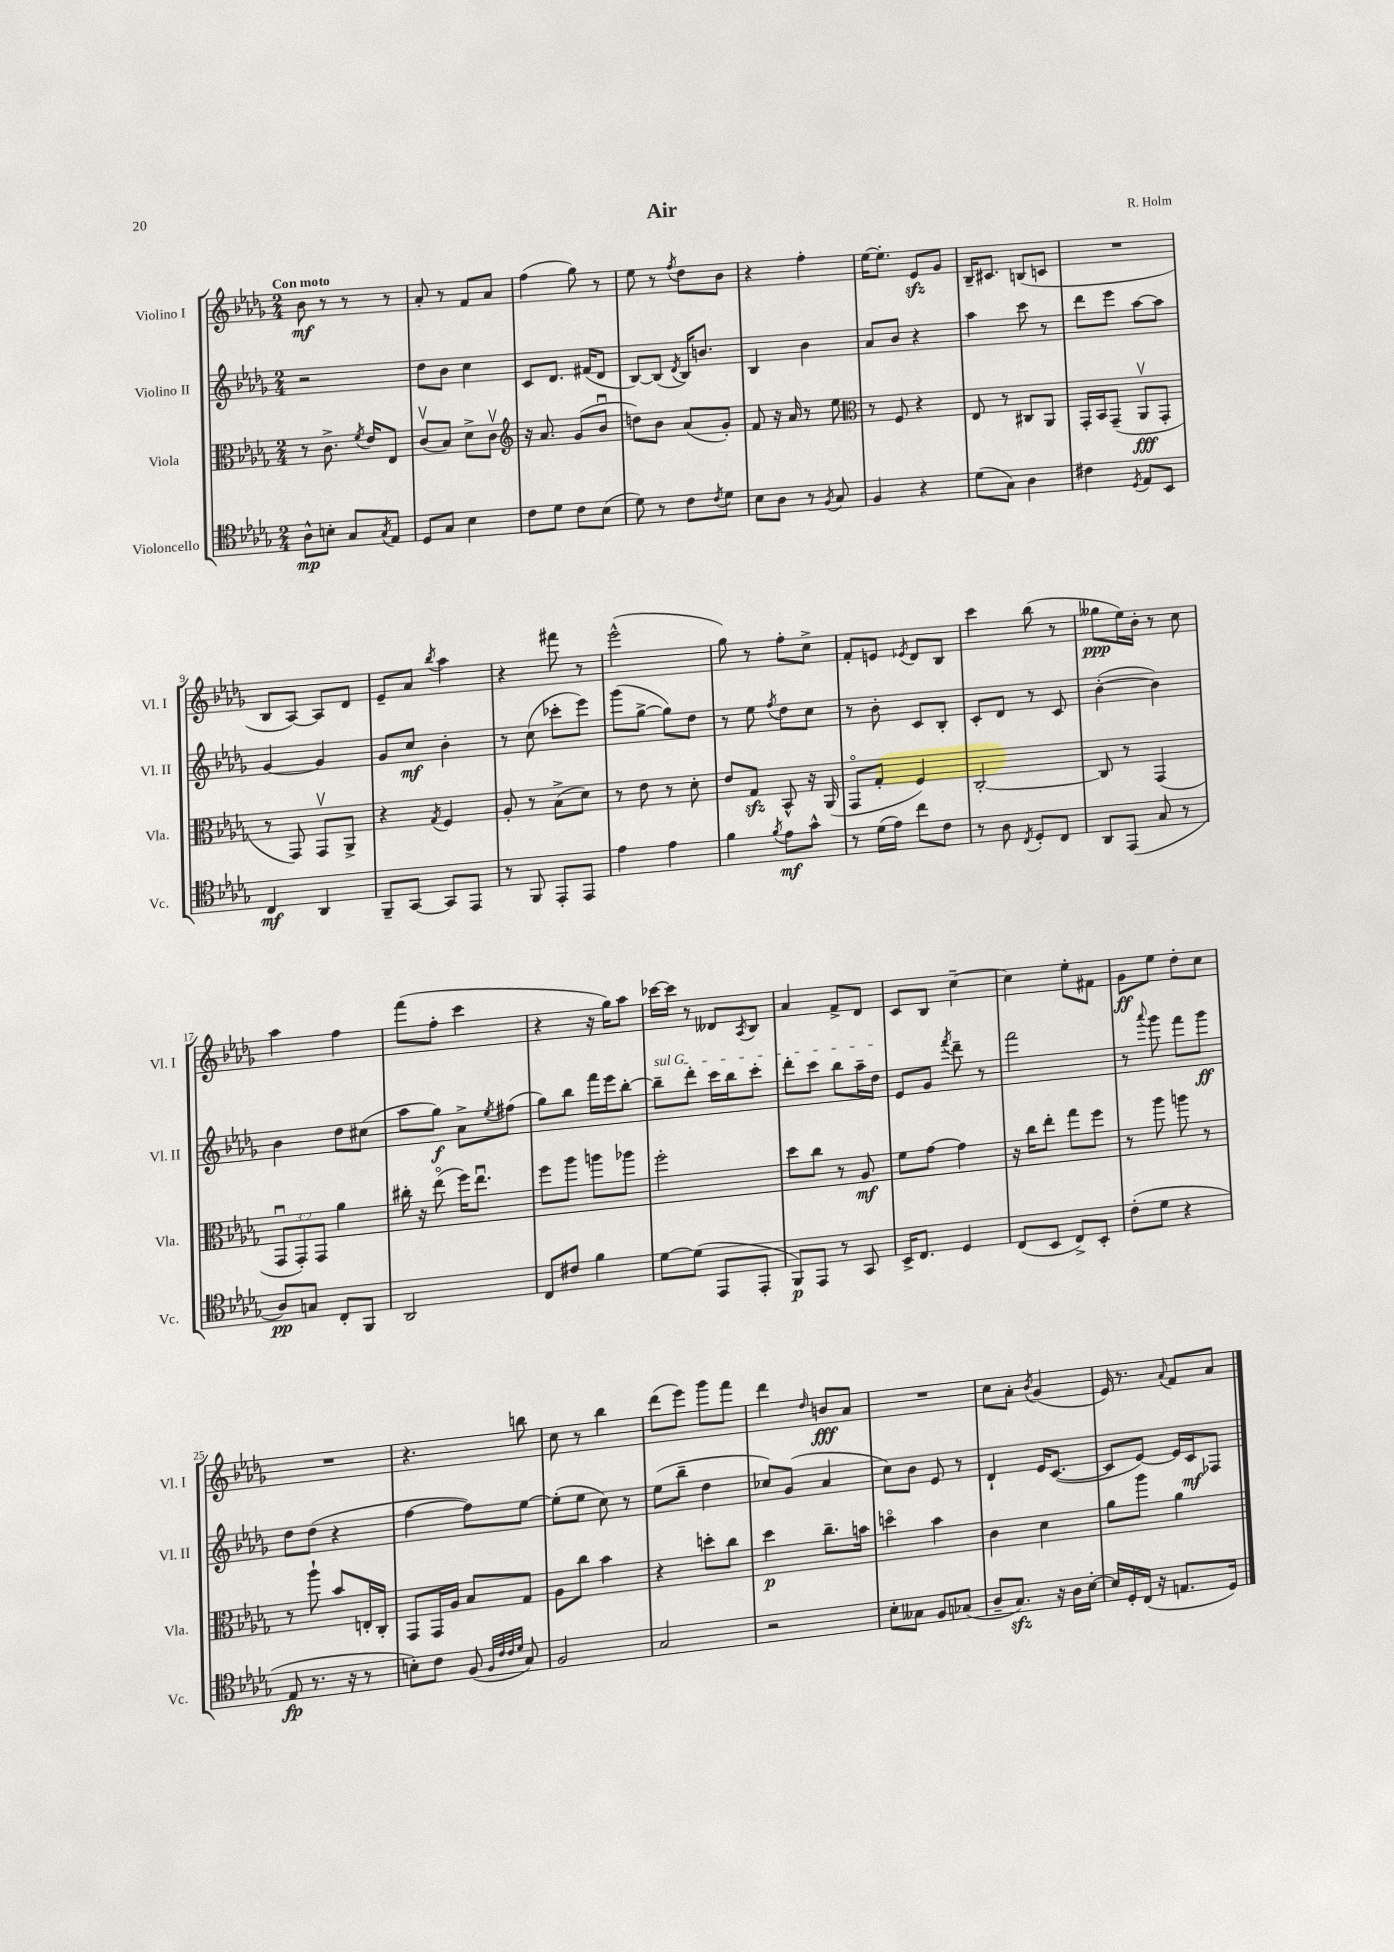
\header { title = "Air" composer = "R. Holm" }
<<
\new StaffGroup <<
\new Staff = "s0" \with { instrumentName = "Violino I" shortInstrumentName = "Vl. I" } {
    \clef treble \key des \major \numericTimeSignature \time 2/4 \tempo "Con moto"
    bes'8\mf r8 r8 r8 |
    aes'8-. r8 f'8 aes'8 |
    f''4( ges''8) r8 |
    ees''8 r8 \acciaccatura { f''8 } des''8 bes'8 |
    r4 f''4-. |
    ees''16~ ees''8.-. ees'8\sfz ges'8 |
    bes16-- cis'8. b8( c'8 |
    R2 |
    bes8 aes8~) aes8 des'8 |
    ees'8-- aes'8 \acciaccatura { bes''8 } aes''4 |
    r4 fis'''8 r8 |
    ees'''2-^( |
    ges''8) r8 f''8-. c''8-> |
    f'8-. e'8 \acciaccatura { ees'8 } des'8 bes8 |
    c'''4 bes''8( r8 |
    geses''8\ppp ees''16) bes'16-. r8 c''8 |
    aes''4 f''4 |
    f'''8( f''8-. c'''4 |
    r4 r16 ges''16) aes''8 |
    ces'''16~ ces'''16 r8 deses'8 \acciaccatura { aes8 } bes8 |
    aes'4 f'8-> des'8 |
    c'8 bes8 c''4~-- |
    c''4 ees''8-. fis'8 |
    ges'8\ff ees''8 des''8-. c''8 |
    R2 |
    r4. b''8 |
    c''8 r8 bes''4 |
    des'''8( ees'''8) ges'''8 f'''8 |
    des'''4 \grace { des''16 } b'8\fff aes'8 |
    R2 |
    c''8 aes'8-. \acciaccatura { bes'8 } ges'4( |
    ees'16) r8. \appoggiatura { aes'8 } f'8 aes'8 \bar "|." |
}
\new Staff = "s1" \with { instrumentName = "Violino II" shortInstrumentName = "Vl. II" } {
    \clef treble \key des \major \numericTimeSignature \time 2/4
    r2 |
    des''8 bes'8 c''4 |
    c'8 des'8. fis'16( des'8 |
    bes8~) bes8( \acciaccatura { des'8 } bes16) b'8. |
    bes4 bes'4 |
    aes'8 bes'8 r4 |
    aes''4 c'''8 r8 |
    des'''8 ees'''8 aes''8~ aes''8 |
    ges'4~ ges'4 |
    ges'8 c''8\mf bes'4-. |
    r8 c''8( ces'''8-. ees'''8) |
    ges'''8( ges''8~-> ges''8) des''8 |
    r8 ees''8 \acciaccatura { f''8 } des''8 c''8 |
    r8 bes'8-. c'8 bes8-. |
    c'8-. des'8 r8 c'8 |
    bes'4~-.( bes'4) |
    bes'4 des''8 cis''8( |
    aes''8 ges''8\f) aes'8-> \acciaccatura { ees''8 } fis''8( |
    ges''8) bes''8 f'''16 ees'''16 bes''8~-. |
    \once \override TextSpanner.bound-details.left.text = \markup { \italic "sul G" } bes''8--\startTextSpan des'''8-. c'''16 bes''16 c'''8-. |
    des'''8-. c'''8 bes''8 aes''16-- des''16\stopTextSpan |
    ees'8 ges'8 \acciaccatura { f'''8 } des'''8-- r8 |
    f'''2 |
    r8 \appoggiatura { aes'''8 } ges'''8 f'''8 ges'''8\ff |
    des''8 des''8( r4 |
    f''4~ f''8) ees''8~ |
    ees''8-.( ees''8 c''8) r8 |
    ees''8( bes''8-- des''4 |
    ces''8) ges'8( aes'4 |
    c''8) bes'8 ees'8 r8 |
    des'4-! ees'16 c'8.~( |
    c'8 ees'8~) ees'16 c'16\mf fes8 \bar "|." |
}
\new Staff = "s2" \with { instrumentName = "Viola" shortInstrumentName = "Vla." } {
    \clef alto \key des \major \numericTimeSignature \time 2/4 \override Staff.TupletNumber.text = #tuplet-number::calc-fraction-text
    r8 c'8.-> \acciaccatura { f'8 } ees'16 ees8 |
    c'8\upbow( bes8) des'8-> c'8\upbow |
    \clef treble r16 aes'8. ges'8( bes'8\downbow |
    d''8) bes'8 aes'8( ges'8-.) |
    f'8 r16 aes'16 r8 ees''8 |
    \clef alto r8 f8 r4 |
    ees8 r8 cis8 aes,8 |
    ges,16-. bes,16 ges,8--( aes,8\upbow\fff ges,8-. |
    r8 ges,8) ges,8\upbow aes,8-> |
    r4 \acciaccatura { ges8 } f4 |
    aes8-. r8 bes8->( des'8) |
    r8 ees'8 r8 des'8-. |
    ees'8 ges8\sfz bes,8-^ r16 aes,16( |
    ges,8\flageolet ges8-. f4) |
    c2~-. |
    c8 r8 ges,4( |
    \tuplet 3/2 { ges,8\downbow ges,8-.) ges,8 } aes'4 |
    cis''16-. r16 ees''8\flageolet( f''16) ees''8.\downbow |
    f''8 aes''8 a''8 aes''8 |
    f''2-. |
    des''8 c''8 r8 aes8\mf |
    f'8 ges'8~ ges'4 |
    r16 c''16 ees''8-. ges''8 f''8 |
    r8 aes''8 a''8 r8 |
    r8 aes''8-! bes'8 e16-. c16-. |
    ges,8 ges,16 aes16 bes8 ges8 |
    aes8 c''8 bes'4 |
    r4 d''8-. c''8 |
    des''4\p c''8.-- b'16 |
    d''4\flageolet bes'4 |
    c'4 des'4 |
    aes'8 aes''8 aes'4 \bar "|." |
}
\new Staff = "s3" \with { instrumentName = "Violoncello" shortInstrumentName = "Vc." } {
    \clef tenor \key des \major \numericTimeSignature \time 2/4
    aes8-^\mp b8-. ges8 \acciaccatura { ges8 } ees8 |
    des8 ges8 bes4 |
    c'8 des'8 c'8 bes8( |
    des'8) r8 c'8 \acciaccatura { c'8 } des'8 |
    bes8 aes8 r8 \acciaccatura { f8 } ges8 |
    f4 r4 |
    des'8( ges8) aes4 |
    cis'4 \acciaccatura { des8 } ees8 bes,8 |
    c4\mf aes,4 |
    f,8-- ges,8~ ges,8 ees,8 |
    r8 f,8 ees,8-. ees,8 |
    ees'4 ees'4 |
    f'4 \acciaccatura { f'8 } ees'8\mf ges'8-^ |
    r8 des'16( ees'16) c''8 c'8 |
    r8 aes8 \acciaccatura { c8 } des8-. c8 |
    aes,8 ees,8( ges8 r8 |
    aes8\pp) g8 c8-. f,8 |
    aes,2 |
    c8 cis'8 f'4 |
    des'8~ des'8( ees,8 ees,8-. |
    f,8\p) ees,8 r8 ges,8 |
    bes,16-> c8. des4 |
    c8( bes,8 c8->) bes,8-. |
    c'8-.( des'8 r4 |
    ees8\fp r8. r16 r8 |
    b8-.) c'8 f8( \grace { f32 c'32 c'32 des'32 } ges8) |
    f2 |
    ges2 |
    r2 |
    bes8-. geses8 f8 ges8( |
    aes8-- ges8.\sfz) r16 aes16 bes16~-. |
    bes16 des16-. c16( r16 e8. des16) \bar "|." |
}
>>
>>
